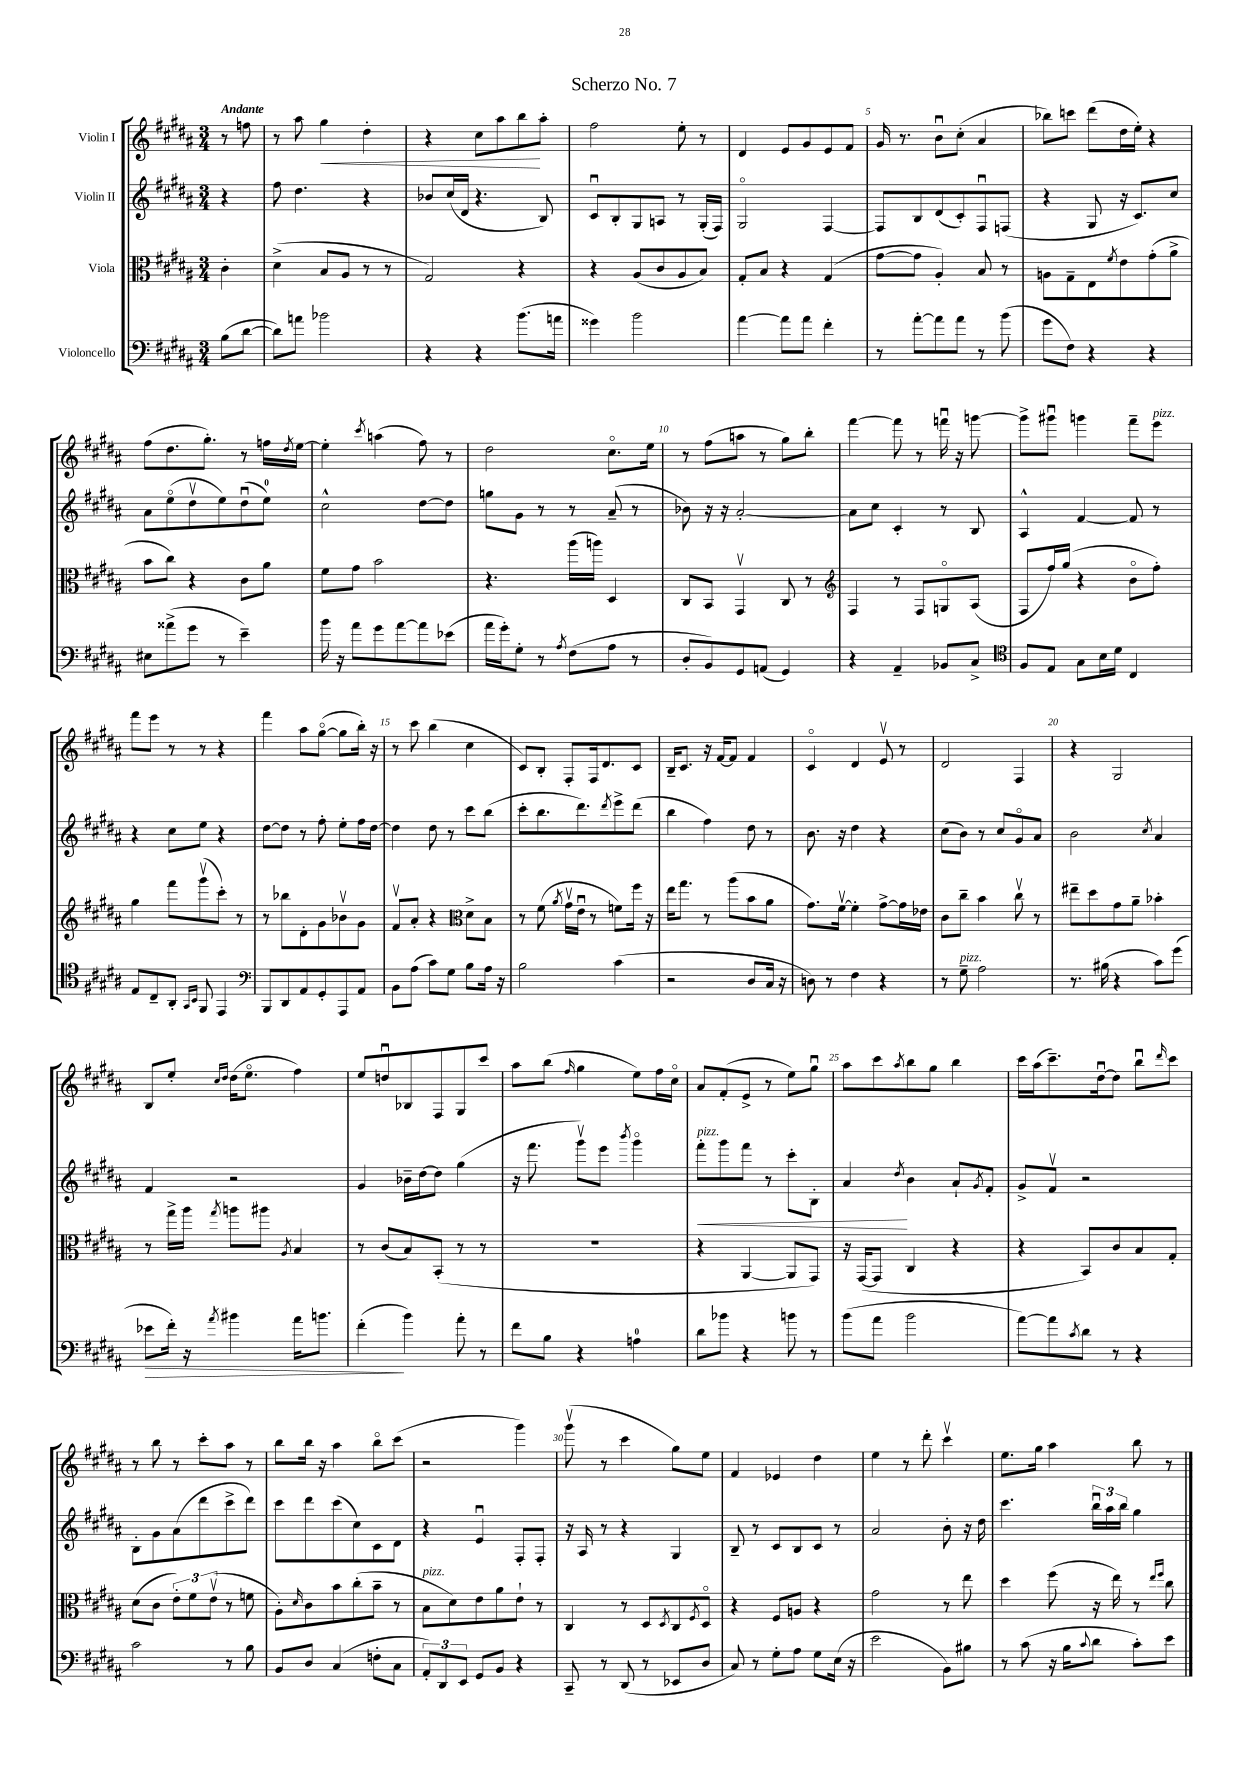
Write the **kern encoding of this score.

**kern	**kern	**kern	**kern
*staff4	*staff3	*staff2	*staff1
*clefF4	*clefC3	*clefG2	*clefG2
*k[f#c#g#d#a#]	*k[f#c#g#d#a#]	*k[f#c#g#d#a#]	*k[f#c#g#d#a#]
*M3/4	*M3/4	*M3/4	*M3/4
(8B\L	4c#'\	4r	8r
[8d#\J	.	.	8ff\
=	=	=	=
8d#\]L)	(4d#^\	8ff#\	8r
8a\J	.	4.dd#\	8aa#\
2b-\	8B/L	.	4gg#\
.	8A#/J	.	.
.	8r	4r	4dd#'\
.	8r	.	.
=	=	=	=
4r	2G#/)	8b-/L	4r
.	.	(16cc#/L	.
.	.	16d#/JJ	.
4r	.	4.r	8cc#\L
.	.	.	8aa#\
(8.b\L	4r	.	8bb\
.	.	8B/)	8aa#'\J
16a\Jk	.	.	.
=	=	=	=
4g##\)	4r	8c#u/L	2ff#\
.	.	8B'/	.
2b\	(8A#/L	8G#/	.
.	8c#/	8A/J	.
.	8A#/	8r	8ee'\
.	8B/J)	(16G#'/LL	8r
.	.	16F#/JJ)	.
=	=	=	=
[4a#\	8G#'/L	2G#o/	4d#/
.	8B/J	.	.
8a#\]L	4r	.	8e/L
8a#\J	.	.	8g#/
4f#'\	(4G#/	[4F#/	8e/
.	.	.	8f#/J
=	=	=	=
8r	[8g#\L	8F#/]L	16g#/
.	.	.	8.r
[8a#'\L	8g#\]J	8B/	.
8a#\]	4A#'/)	(8d#/	8bu\L
8a#\J	.	8c#'/)	(8cc#'\J
8r	8B/	8F#u/	4a#/
(8b\	8r	(8F/J	.
=	=	=	=
8g#\L	8A\L	4r	8bb-\L)
8F#\J)	8G#~\	.	8ccc\J
4r	8E\	8G#/	(8ddd#\L
.	8qf#/	.	.
.	8e\	16r	16dd#\L
.	.	8.c#/L)	16ee'\JJ)
4r	(8g#'\	.	4r
.	8a#^\J	8cc#/J	.
=	=	=	=
8E#\L	8b\L	8a#\L	(8ff#\L
(8a##^\	8cc#\J)	(8eeo\	8.dd#\
8g#\J	4r	8dd#v\	.
.	.	.	8.gg#'\J)
8r	.	8ee\)	.
4e~\)	8c#\L	(8dd#u\	8r
.	8a#\J	8ee\J)	16ff\LL
.	.	.	8qdd#/
.	.	.	[16ee\JJ
=	=	=	=
16b\	8f#\L	2cc#^^\	4ee'\]
16r	.	.	.
8a#\L	8g#\J	.	.
.	.	.	8qccc#/
8g#\	2b\	.	(4aa\
[8a#\	.	.	.
8a#\]	.	[8dd#\L	8ff#\)
(8e-\J	.	8dd#\]J	8r
=	=	=	=
16a#\LL	4.r	8gg\L	2dd#\
16g#'\J)	.	.	.
8G#'\J	.	8g#\J	.
8r	.	8r	.
8qA#/	.	.	.
(8F#\L	(16aa#\LL	8r	.
.	16aa\JJ)	.	.
8A#\J	4D#/	(8a#~/	8.cc#o\L
8r	.	8r	.
.	.	.	16ee\Jk
=	=	=	=
8D#'/L	8C#/L	8b-\)	8r
8BB/)	8BB/J	16r	(8ff#\L
.	.	16r	.
8GG#/	4GG#v/	[2a#'/	8aa\J
(8AA/J	.	.	8r
4GG#/)	8C#/	.	8gg#\L)
.	8r	.	8bb'\J
=	=	=	=
*	*clefG2	*	*
4r	4F#/	8a#\]L	[4fff#\
.	.	8cc#\J	.
4AA#~/	8r	4c#'/	8fff#\]
.	8F#/L	.	8r
8BB-/L	8Go/	8r	16fffu\
.	.	.	16r
8C#^/J	(8A#/J	8B/	[8ggg\
=	=	=	=
*clefC4	*	*	*
8F#/L	8F#/L	4A#^^/	8ggg^\]L
8E/J	16ff#/L)	.	8ggg#u\J
.	(16gg#/JJ	.	.
8G#\L	4r	[4f#/	4ggg\
16B\L	.	.	.
16d#\JJ	.	.	.
4C#/	8bo\L	8f#/]	8fff#~\L
.	8ff#'\J)	8r	8eee\J
=	=	=	=
8E/L	4gg#\	4r	8fff#\L
8C#~/	.	.	8eee\J
8AA#'/J	8fff#\L	8cc#\L	8r
16qqGG#/LL	.	.	.
16qqBB/JJ	.	.	.
8FF#/	(8ggg#v\	8ee\J	8r
4EE/	8ccc#'\J)	4r	4r
.	8r	.	.
=	=	=	=
*clefF4	*	*	*
8BBB/L	8r	[8dd#\L	4fff#\
8DD#/	8bb-\L	8dd#\]J	.
8AA#/	8d#'\	8r	8aa#\L
8GG#'/	8g#\	8ff#'\	([8gg#o\J
8AAA#/	8b-v\	8ee'\L	8gg#\]L
8AA#/J	8g#\J	16ff#\L	16bb'\Jk)
.	.	[16dd#\JJ	16r
=	=	=	=
8BB\L	8f#v/L	4dd#\]	8r
(8A#\J	8a#'/J	.	8ccc#\
8c#\L)	4r	8dd#\	(4bb\
8G#\J	.	8r	.
*	*clefC3	*	*
8B\L	8d#^\L	8ccc#\L	4cc#\
16A#\Jk	8B\J	(8bb\J	.
16r	.	.	.
=	=	=	=
2B\	8r	8ccc#'\L	8c#/L)
.	(8f#\	8.bb\	8B'/J
.	8qa#/	.	.
.	16g#v\LL	.	8F#'/L
.	16eu\JJ	8.ddd#\)	.
.	8r	.	16F#/k
.	.	.	8.d#/
.	.	8qddd#/	.
(4c#\	8f\L)	8eee^\	.
.	16ff#\Jk	(8ddd#\J	8c#/J
.	16r	.	.
=	=	=	=
2r	16ee\LK	4bb\	16B~/LK
.	8.gg#\J	.	8.c#/J
.	8r	4ff#\)	16r
.	.	.	[16f#/LK
.	(8aa#\L	.	8f#/]J
8D#/L	8b\	8dd#\	4f#/
16C#/Jk	8a#\J	8r	.
16r	.	.	.
=	=	=	=
8D\)	8.g#\L)	8.b\	4c#o/
8r	.	.	.
.	[16f#v\Jk	16r	.
4F#\	4f#'\]	4dd#\	4d#/
4r	[8g#^\L	4r	8ev/
.	16g#\]L	.	8r
.	16e-\JJ	.	.
=	=	=	=
8r	8c#\L	(8cc#\L	2d#/
8G#~\	8cc#~\J	8b\J)	.
2A#\	4b\	8r	.
.	.	8cc#/L	.
.	8cc#v\	8g#o/	4F#/
.	8r	8a#/J	.
=	=	=	=
8.r	8ee#~\L	2b\	4r
.	8dd#\	.	.
(16B#\	.	.	.
4r	8g#\	.	2G#/
.	8a#~\J	.	.
.	.	8qcc#/	.
8c#\L)	4b-'\	4a#/	.
(8g#\J	.	.	.
=	=	=	=
8e-\L	8r	4f#/	8B/L
16f#'\Jk)	16gg#^\LL	.	8ee'/J
16r	16aa#\JJ	.	.
.	.	.	16qqcc#/LL
8qa#/	8qgg#/	.	16qqdd#/JJ
4b#\	8aa\L	2r	(16dd#\LK
.	.	.	8.eeo\J
.	8aa#\J	.	.
.	8qA#/	.	.
16a#\LK	4B/	.	4ff#\)
8.b\J	.	.	.
=	=	=	=
(4f#'\	8r	4g#/	8ee/L
.	(8c#/L	.	8ddu/
4b\)	8B/)	16b-~\LL	8B-/
.	.	[16dd#\J	.
.	(8BB'/J	8dd#\]J	8F#/
8a#'\	8r	(4gg#\	8G#/
8r	8r	.	8ccc#/J
=	=	=	=
8f#\L	2.r	16r	8aa#\L
.	.	8.fff#\	.
8B\J	.	.	(8bb\J
.	.	.	16qqff#/
4r	.	8ggg#v\L)	4gg#\
.	.	8eee\J	.
.	.	8qbbb/	.
4A\	.	4ggg#o\	8ee\L)
.	.	.	16ff#\L
.	.	.	16cc#o\JJ
=	=	=	=
8d#\L	4r	8fff#'\L	8a#/L
8b-\J	.	8ggg#\	(8f#'/
4r	[4AA#/	8fff#\J	8e^/J
.	.	8r	8r
8b\	8AA#/]L	8ccc#'\L	8ee\L)
8r	8GG#/J)	8B'\J	8gg#u\J
=	=	=	=
(8b\L	16r	4a#/	8aa#\L
.	([16GG#/LK	.	.
8a#\J	8GG#/]J	.	8ccc#\
.	.	8qdd#/	8qaa#/
2b\	4C#/	4b\	8bb\
.	.	.	8gg#\J
.	4r	8a#`/L	4bb\
.	.	8qg#/	.
.	.	8f#'/J	.
=	=	=	=
[8a#\L)	4r	8g#^/L	16ccc#\LL
.	.	.	(16aa#\J
8a#\]	.	8f#v/J	8.ccc#~\)
8qc#/	.	.	.
8d#\J	8BB/L)	2r	.
.	.	.	[16dd#u\k
8r	8c#/	.	8dd#\]J
4r	8B/	.	8bbu\L
.	.	.	16qqddd#/
.	8G#'/J	.	8ccc#\J
=	=	=	=
2c#\	(8d#\L	8B'\L	8r
.	8c#\J	8g#\	8bb\
.	12e'\L)	(8a#\	8r
.	12f#\	.	.
.	.	8ddd#\	8ccc#'\L
.	(12ev\J	.	.
8r	8r	8ccc#^\	8aa#\J
8B\	8f\	8ddd#\J)	8r
=	=	=	=
8BB/L	8A#'\L)	8ccc#\L	8bb\L
.	16qqd#/	.	.
8D#/J	8c#\	8ddd#\	16bb\Jk
.	.	.	16r
(4C#/	8b\	(8ccc#\	4aa#\
.	(8cc#'\	8cc#\)	.
8F'\L	8b~\J	8c#\	8bbo\L
8C#\J	8r	8d#\J	(8ccc#\J
=	=	=	=
12AA#'/L)	8B\L	4r	2r
12DD#/	.	.	.
.	8d#\)	.	.
12EE/J	.	.	.
8GG#/L	8e\	4eu/	.
8BB/J	8a#\	.	.
4r	8e`\J	8F#'/L	4ggg#\)
.	8r	8F#'/J	.
=	=	=	=
8CC#~/	4C#/	16r	(8ggg#v\
.	.	16A#/	.
8r	.	8r	8r
(8DD#/	8r	4r	4ccc#\
8r	8D#/L	.	.
.	8qD#/	.	.
8EE-/L	8C#/	4G#/	8gg#\L)
.	8qF#/	.	.
8D#/J	8D#o/J	.	8ee\J
=	=	=	=
8C#/)	4r	8B~/	4f#/
8r	.	8r	.
8G#'\L	8F#/L	8c#/L	4e-/
8A#\J	8A/J	8B/	.
8G#\L	4r	8c#/J	4dd#\
(16E\Jk	.	8r	.
16r	.	.	.
=	=	=	=
2e\	2g#\	2a#/	4ee\
.	.	.	8r
.	.	.	8ddd#'\
8BB\L)	8r	8b'\	4ccc#v\
8B#\J	8ee\	16r	.
.	.	16dd#\	.
=	=	=	=
8r	4dd#\	4.ccc#\	8.ee\L
(8c#\	.	.	.
.	.	.	16gg#\Jk
16r	(8ff#\	.	4aa#\
16B\LK	.	.	.
8qqc#/	.	.	.
8d#\J	16r	24bbu\LL	.
.	.	24aa#\	.
.	16ee\)	.	.
.	.	24bb\JJ	.
8c#'\L)	8r	4gg#\	8bb\
.	16qqee/LL	.	.
.	16qqff#/JJ	.	.
8e\J	8cc#\	.	8r
==	==	==	==
*-	*-	*-	*-
